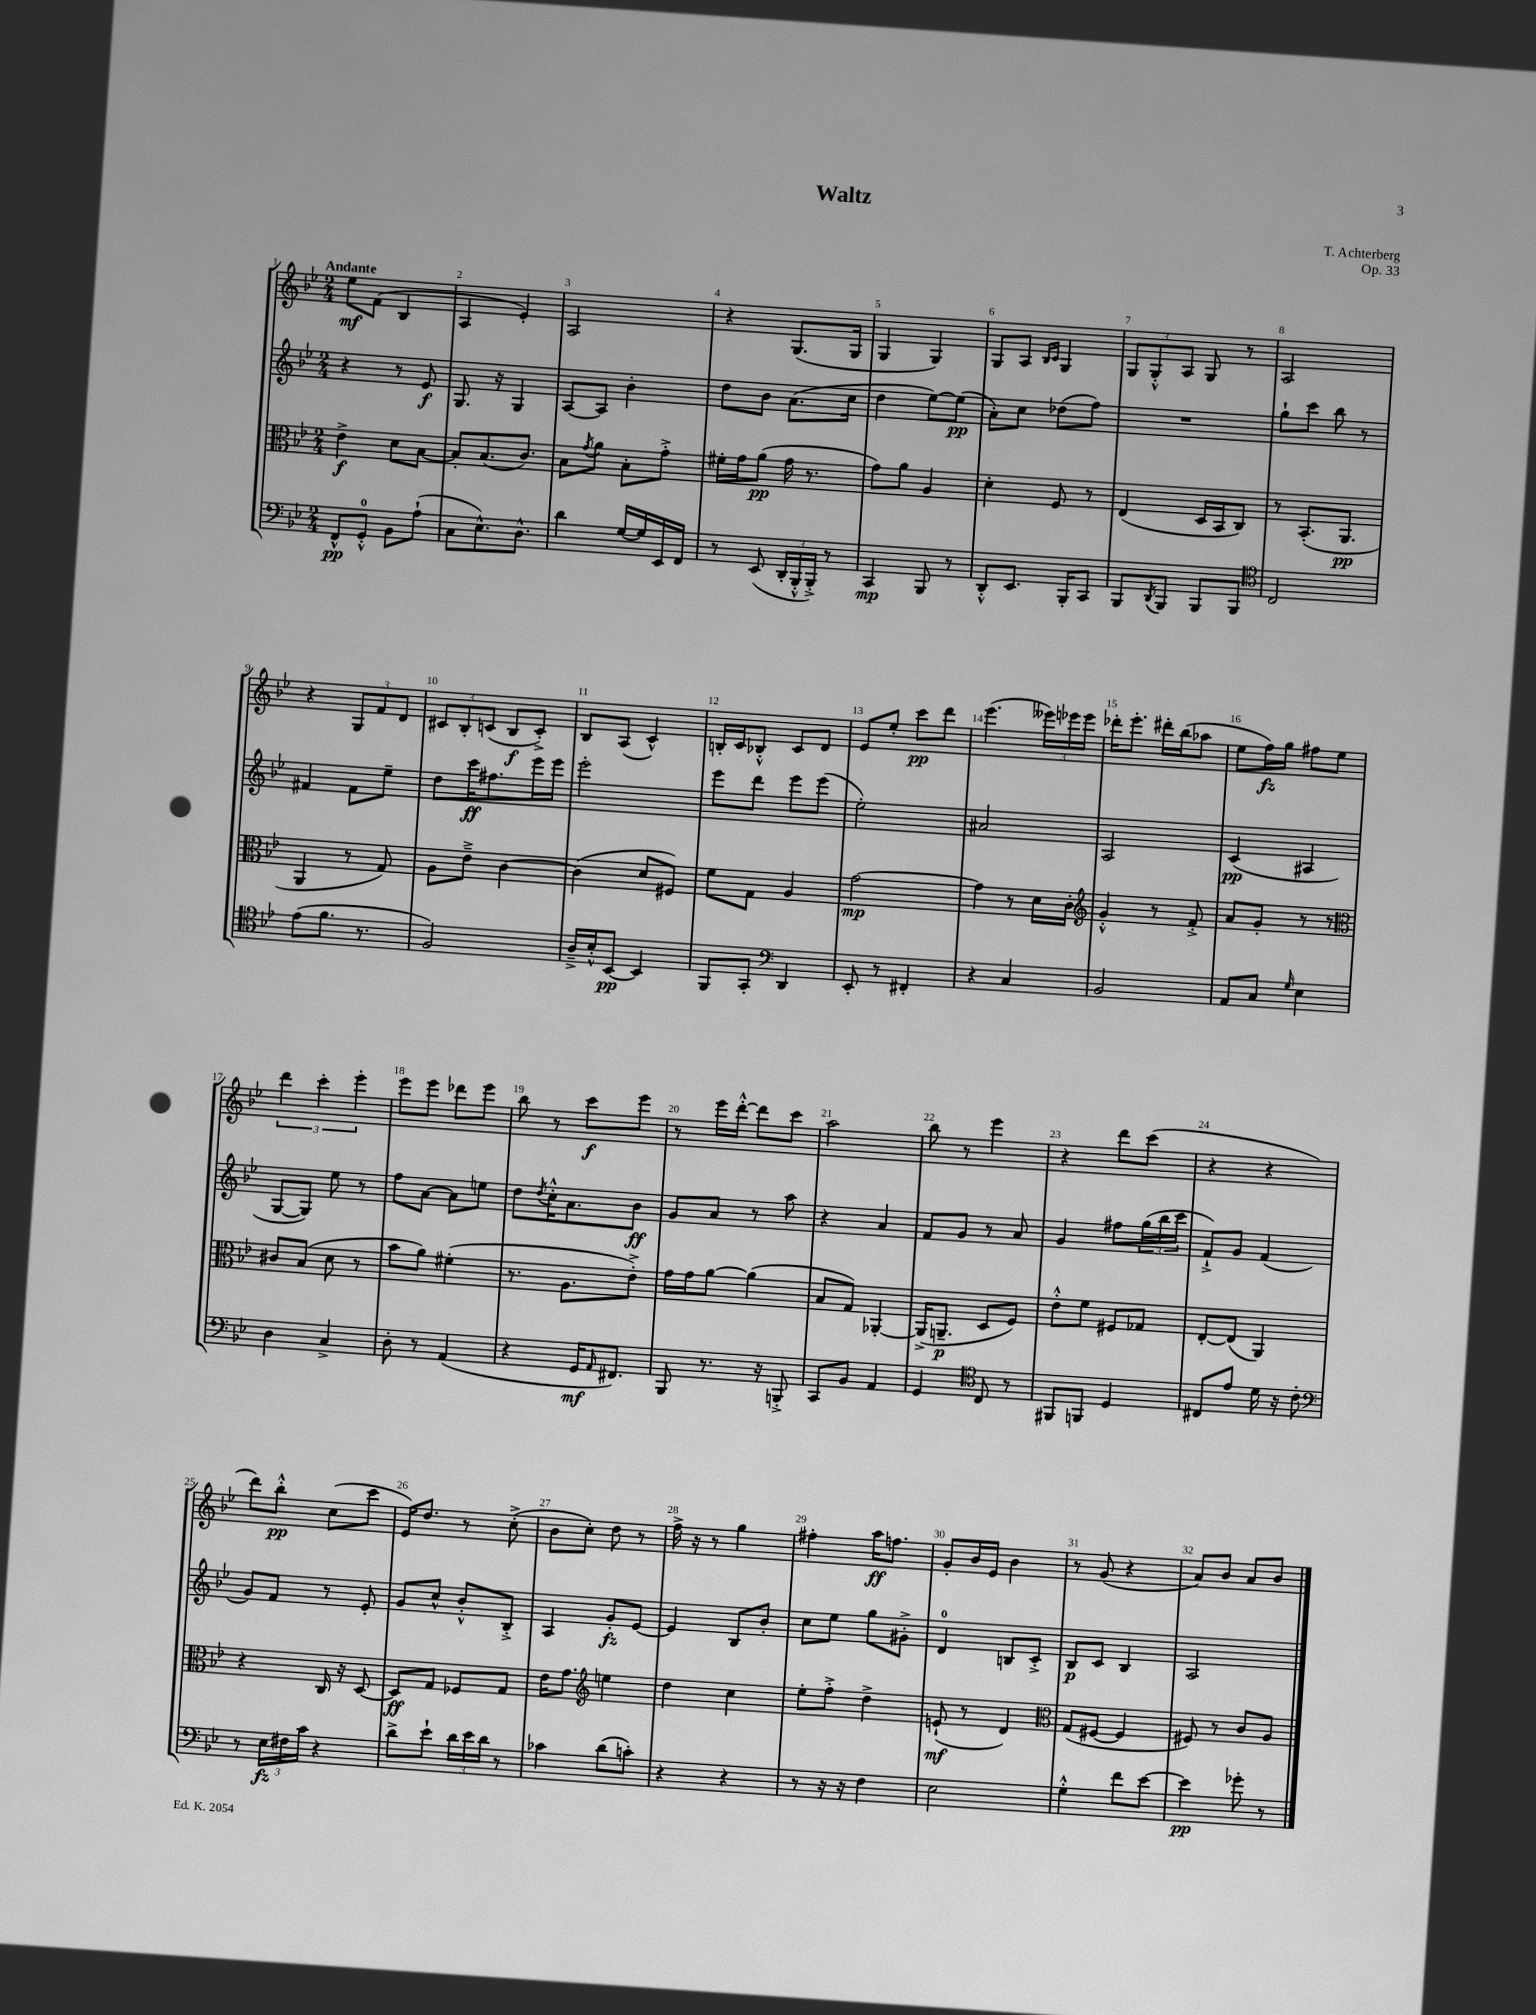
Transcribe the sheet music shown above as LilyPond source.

\header { title = "Waltz" composer = "T. Achterberg" opus = "Op. 33" }
<<
\new StaffGroup <<
\new Staff = "s0" {
    \clef treble \key bes \major \numericTimeSignature \time 2/4 \tempo "Andante"
    ees''8\mf f'8( bes4 |
    a4 ees'4-.) |
    a2 |
    r4 g8.( g16 |
    g4 g4) |
    g8 a8 \grace { bes16 c'16 } g4 |
    \tuplet 3/2 { g8 g8-.-^ a8 } g8 r8 |
    a2 |
    r4 \tuplet 3/2 { g8 f'8 d'8 } |
    \tuplet 3/2 { cis'8 bes8-. c'8( } bes8\f c'8-.->) |
    bes8 a8( c'4-^) |
    b16-. c'16 bes8-.-^ c'8 d'8 |
    ees'8 ees''8-. c'''8\pp d'''8 |
    ees'''4.( \tuplet 3/2 { eeses'''16) ees'''16 ees'''16 } |
    des'''16-. ees'''8.-. dis'''16-. bes''16( aes''8 |
    ees''8 f''16\fz) g''16 fis''8 ees''8 |
    \tuplet 3/2 { d'''4 c'''4-. ees'''4-. } |
    ees'''8 ees'''8 des'''8 ees'''8 |
    bes''8 r8 c'''8\f ees'''8 |
    r8 ees'''16 d'''16~-.-^ d'''8 c'''8 |
    a''2 |
    bes''8 r8 ees'''4 |
    r4 d'''8 c'''8( |
    r4 r4 |
    d'''8) bes''8-.-^\pp c''8( c'''8 |
    ees'16) d''8. r8 c''8-.->( |
    bes'8 c''8-.) d''8 r8 |
    f''16-> r16 r8 g''4 |
    fis''4-. a''16\ff f''8. |
    g'8-. bes'16 ees'16 bes'4 |
    r8 g'8( r4 |
    a'8) bes'8 a'8 bes'8 \bar "|." |
}
\new Staff = "s1" {
    \clef treble \key bes \major \numericTimeSignature \time 2/4
    r4 r8 ees'8\f |
    g8. r16 g4 |
    a8~ a8 bes'4-. |
    d''8 bes'8 a'8.( c''16 |
    d''4 ees''8~) ees''8\pp( |
    a'8-.) c''8 des''8( f''8) |
    R2 |
    g''8-! c'''8 bes''8 r8 |
    fis'4 fis'8 ees''8-- |
    d''8 c'''16\ff fis''8. ees'''16 ees'''16 |
    ees'''2-. |
    ees'''8 d'''8 ees'''8 ees'''8( |
    ees''2-.) |
    ais'2 |
    a2 |
    c'4\pp( ais4 |
    g8~ g8) ees''8 r8 |
    f''8 a'8~ a'8 e''8 |
    d''8 \acciaccatura { d''8 } c''16-.-^ a'8. bes'8\ff |
    g'8 a'8 r8 a''8 |
    r4 a'4 |
    f'8 g'8 r8 a'8 |
    g'4 fis''8 \tuplet 3/2 { g''16( bes''16 c'''16 } |
    f'8-!->) g'8 f'4( |
    g'8) f'8 r8 ees'8-. |
    g'8 c''8-^ bes'8-.-^ bes8-.-> |
    a4 g'8-.\fz ees'8~ |
    ees'4 bes8 bes'8-. |
    c''8 ees''8 g''8 gis'8-.-> |
    d'4-0 b8 c'8-.-> |
    bes8\p c'8 bes4 |
    a2 \bar "|." |
}
\new Staff = "s2" {
    \clef alto \key bes \major \numericTimeSignature \time 2/4
    ees'4->\f d'8 bes8~ |
    bes8-. bes8.( c'8.) |
    bes8 \acciaccatura { g'8 } a'8 bes8-. g'8-.-> |
    fis'16-. g'16 a'8\pp( g'16 r8. |
    g'8) a'8 a4 |
    d'4-. f8 r8 |
    ees4( d16 bes,16 c8) |
    r8 bes,8.-.( a,8.\pp |
    a,4 r8 g8) |
    a8 ees'8---> c'4~ |
    c'4( d'8 fis8) |
    f'8 g8 a4 |
    g'2~\mp |
    g'4 r8 d'16 c'16-. |
    \clef treble g'4-.-^ r8 f'8-.-> |
    a'8 g'8-. r8 r8 |
    \clef alto cis'8 bes8( d'8 r8 |
    bes'8 a'8) fis'4-.( |
    r8. a8. ees'8-.->) |
    g'16 g'16 a'8~ a'4( |
    bes8 g8) aes,4~-. |
    aes,16->( a,8.--\p d8 f8) |
    ees'8-.-^ f'8 fis8 ges8 |
    ees8~-. ees8( a,4) |
    r4 c16 r16 d8~ |
    d8\ff g8 fes8 g8 |
    ees'16 g'8. \clef treble e''4 |
    d''4 c''4 |
    ees''8-. f''8-.-> d''4-> |
    e'8-!\mf( r8 d'4) |
    \clef alto g8( fis8~ fis4 |
    fis8) r8 c'8 a8 \bar "|." |
}
\new Staff = "s3" {
    \clef bass \key bes \major \numericTimeSignature \time 2/4
    f,8-^\pp g,8-0-.-^ bes,8 a8-!( |
    c8 ees8.-^) d8.-^ |
    d'4 g16~ g16 ees,16 f,16 |
    r8 ees,8( \tuplet 3/2 { d,16-. bes,,16-.-^ bes,,16-.->) } r8 |
    c,4\mp bes,,8 r8 |
    d,8-.-^ ees,8. bes,,16-. c,8 |
    bes,,8 \acciaccatura { d,8 } bes,,8 bes,,8 bes,,8 |
    \clef tenor c2 |
    ees'8( f'8. r8. |
    f2) |
    a16---> bes16-.-^ bes,8~\pp bes,4 |
    f,8 g,8-. \clef bass d,4 |
    ees,8-. r8 fis,4-. |
    r4 c4 |
    bes,2 |
    a,8 c8 \grace { g16 } ees4 |
    d4 c4-> |
    d8-. r8 a,4( |
    r4 g,16\mf \grace { a,16 } fis,8.) |
    bes,,8 r8. r16 b,,8-.-> |
    c,8 bes,8 a,4 |
    g,4 \clef tenor c8 r8 |
    fis,8 f,8 d4 |
    cis8 ees'8 d'16 r16 c'8-. |
    \clef bass r8 \tuplet 3/2 { ees16\fz fis16 c'16 } r4 |
    d'8-> ees'8-! \tuplet 3/2 { d'16 ees'16 d'16 } r8 |
    ces'4 d'8( c'8-.) |
    r4 r4 |
    r8 r16 r16 f4 |
    ees2 |
    g4-.-^ f'8 ees'8~ |
    ees'4\pp ges'8-. r8 \bar "|." |
}
>>
>>
\layout { \context { \Score \override BarNumber.break-visibility = ##(#f #t #t) barNumberVisibility = #all-bar-numbers-visible } }
